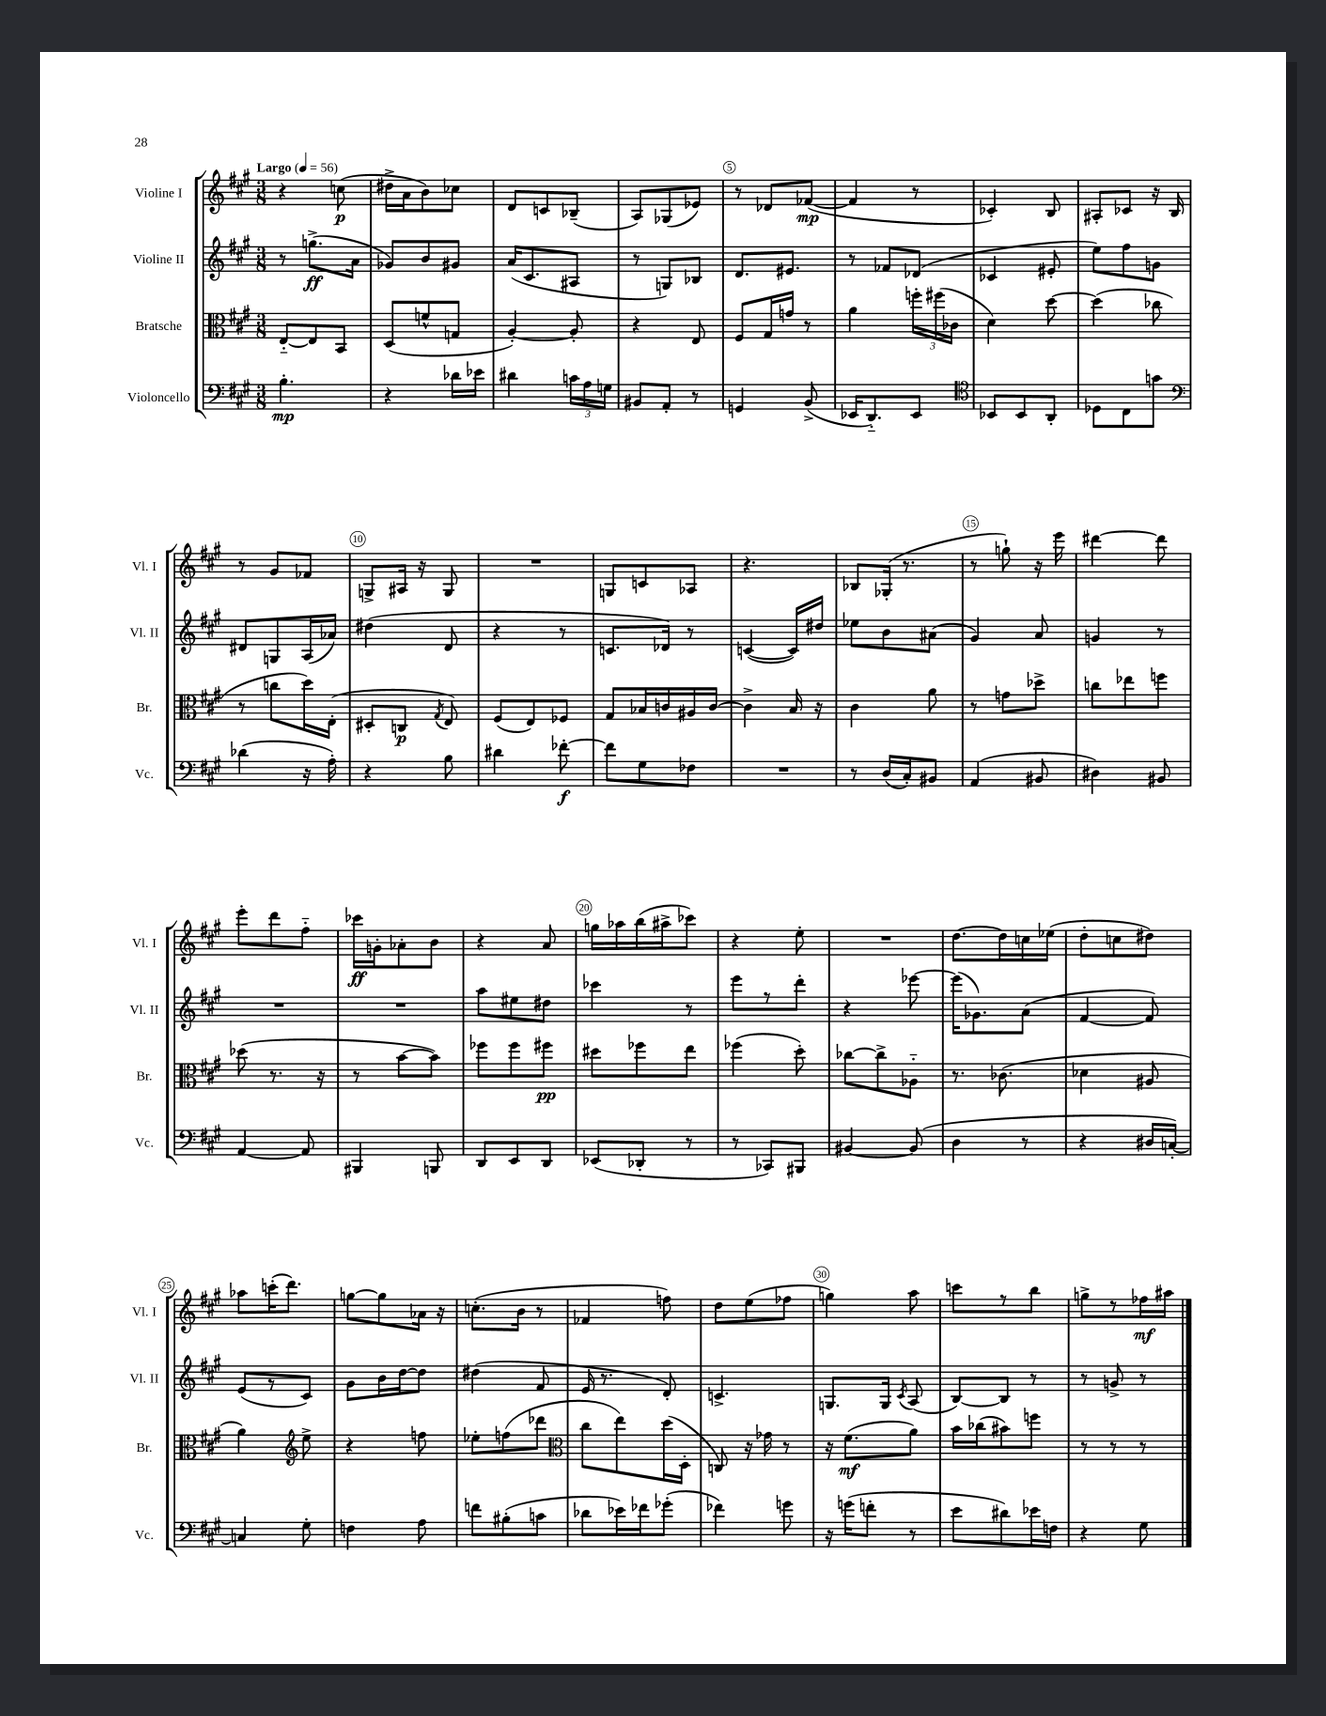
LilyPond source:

<<
\new StaffGroup <<
\new Staff = "s0" \with { instrumentName = "Violine I" shortInstrumentName = "Vl. I" } {
    \clef treble \key a \major \numericTimeSignature \time 3/8 \tempo "Largo" 4 = 56
    \autoBeamOff r4 c''8\p( |
    dis''16[-> a'16 b'8) ces''8] |
    d'8[ c'8 bes8]--( |
    a8[) ges8( ees'8]) |
    r8 des'8[ fes'8]~\mp( |
    fes'4 r8 |
    ces'4-.) b8 |
    ais8[-. ces'8] r16 b16 |
    r8 gis'8[ fes'8] |
    g8[-> ais16] r16 g8 |
    R4. |
    g8[ c'8 aes8] |
    r4. |
    bes8[ ges16]-.( r8. |
    r8 g''8-!) r16 e'''16 |
    dis'''4~ dis'''8 |
    e'''8[-. d'''8 fis''8]-_ |
    ces'''16[\ff g'16-. aes'8-. b'8] |
    r4 a'8 |
    g''16[ aes''16 b''16( ais''16-> ces'''8]) |
    r4 e''8-. |
    R4. |
    d''8.[~ d''16 c''16 ees''16]( |
    d''8[-. c''8 dis''8]) |
    aes''8[ c'''16-.( d'''8.]) |
    g''8[~ g''8 aes'16] r16 |
    c''8.[-.( b'16] r8 |
    fes'4 f''8) |
    d''8[ e''8( fes''8] |
    g''4) a''8 |
    c'''8[ r8 b''8] |
    g''8[-> r8 fes''16\mf ais''16] \bar "|." |
}
\new Staff = "s1" \with { instrumentName = "Violine II" shortInstrumentName = "Vl. II" } {
    \clef treble \key a \major \numericTimeSignature \time 3/8
    \autoBeamOff r8 g''8.[->\ff( a'16] |
    ges'8[) b'8 gis'8] |
    a'16[( cis'8. ais8] |
    r8 g8[) bes8] |
    d'8.[ eis'8.] |
    r8 fes'8[ des'8]( |
    ces'4 eis'8-. |
    e''8[) fis''8 g'8] |
    dis'8[ g8 a16( aes'16]) |
    dis''4( d'8 |
    r4 r8 |
    c'8.[ des'16]) r8 |
    c'4~( c'16[) dis''16] |
    ees''8[ b'8 ais'8]( |
    gis'4) a'8 |
    g'4 r8 |
    R4. |
    R4. |
    a''8[ eis''8 dis''8] |
    ces'''4 r8 |
    e'''8[ r8 d'''8]-. |
    r4 ees'''8~ |
    ees'''16[( ges'8.) a'8]( |
    fis'4~ fis'8) |
    e'8[( r8 cis'8]) |
    gis'8[ b'16 d''16~ d''8] |
    dis''4( fis'8 |
    e'16 r8. d'8-.) |
    c'4.-> |
    g8.[ g16] \acciaccatura { cis'8 } a8( |
    b8[~) b8] r8 |
    r8 g'8-> r8 \bar "|." |
}
\new Staff = "s2" \with { instrumentName = "Bratsche" shortInstrumentName = "Br." } {
    \clef alto \key a \major \numericTimeSignature \time 3/8
    \autoBeamOff e8[~-_ e8 b,8] |
    d8[( f'8-^ g8] |
    a4~-.) a8-. |
    r4 e8 |
    fis8[ gis16 g'16] r8 |
    a'4 \tuplet 3/2 { f''16[-. fis''16( ces'16] } |
    d'4) d''8~ |
    d''4( ces''8 |
    r8 c''8[ d''16) e16]-.( |
    dis8[-. c8]\p \acciaccatura { gis8 } e8) |
    fis8[( e8) fes8] |
    gis8[ bes16 c'16 ais16 c'16]~ |
    c'4-> b16 r16 |
    cis'4 a'8 |
    r8 g'8[ des''8]-> |
    c''8[ ees''8 f''8] |
    des''8( r8. r16 |
    r8 b'8[~ b'8]) |
    fes''8[ fes''8 fis''8]\pp |
    dis''8[ fes''8 e''8] |
    fes''4( d''8-.) |
    ces''8[~ ces''8-> aes8]-_ |
    r8. ces'8.( |
    des'4 ais8 |
    a'4) \clef treble e''8-> |
    r4 f''8 |
    ees''8[-. f''8( des'''8] |
    \clef alto cis''8[ e''8) d''16( d16]-. |
    c8) r16 ges'16 r8 |
    r16 fis'8.[\mf( a'8]) |
    b'16[ ces''16( bis'8) f''8] |
    r8 r8 r8 \bar "|." |
}
\new Staff = "s3" \with { instrumentName = "Violoncello" shortInstrumentName = "Vc." } {
    \clef bass \key a \major \numericTimeSignature \time 3/8
    \autoBeamOff b4.-.\mp |
    r4 des'16[ ees'16] |
    dis'4 \tuplet 3/2 { c'16[ a16 g16] } |
    bis,8[ a,8]-. r8 |
    g,4 b,8->( |
    ees,16[ d,8.-_) ees,8] |
    \clef tenor bes,8[ bes,8 a,8]-. |
    des8[ cis8 g'8] |
    \clef bass des'4( r16 a16-.) |
    r4 b8 |
    dis'4 fes'8~-.\f |
    fes'8[ gis8 fes8] |
    R4. |
    r8 d16[( cis16-.) bis,8] |
    a,4( bis,8 |
    dis4) bis,8 |
    a,4~ a,8 |
    bis,,4 b,,8 |
    d,8[ e,8 d,8] |
    ees,8[( des,8]-. r8 |
    r8 ces,8[) bis,,8] |
    bis,4~ bis,8( |
    d4 r8 |
    r4 dis16[ c16]~-.) |
    c4 gis8-. |
    f4 a8 |
    f'8[ bis8-.( c'8] |
    des'8[ ees'16) fes'16 ges'8]-.( |
    fes'4) g'8 |
    r16 g'16[( f'8]-. r8 |
    e'8[ dis'8) ees'16 f16] |
    r4 gis8 \bar "|." |
}
>>
>>
\layout { \context { \Score \override BarNumber.break-visibility = ##(#f #t #t) barNumberVisibility = #(every-nth-bar-number-visible 5) \override BarNumber.stencil = #(make-stencil-circler 0.1 0.3 ly:text-interface::print) } }
